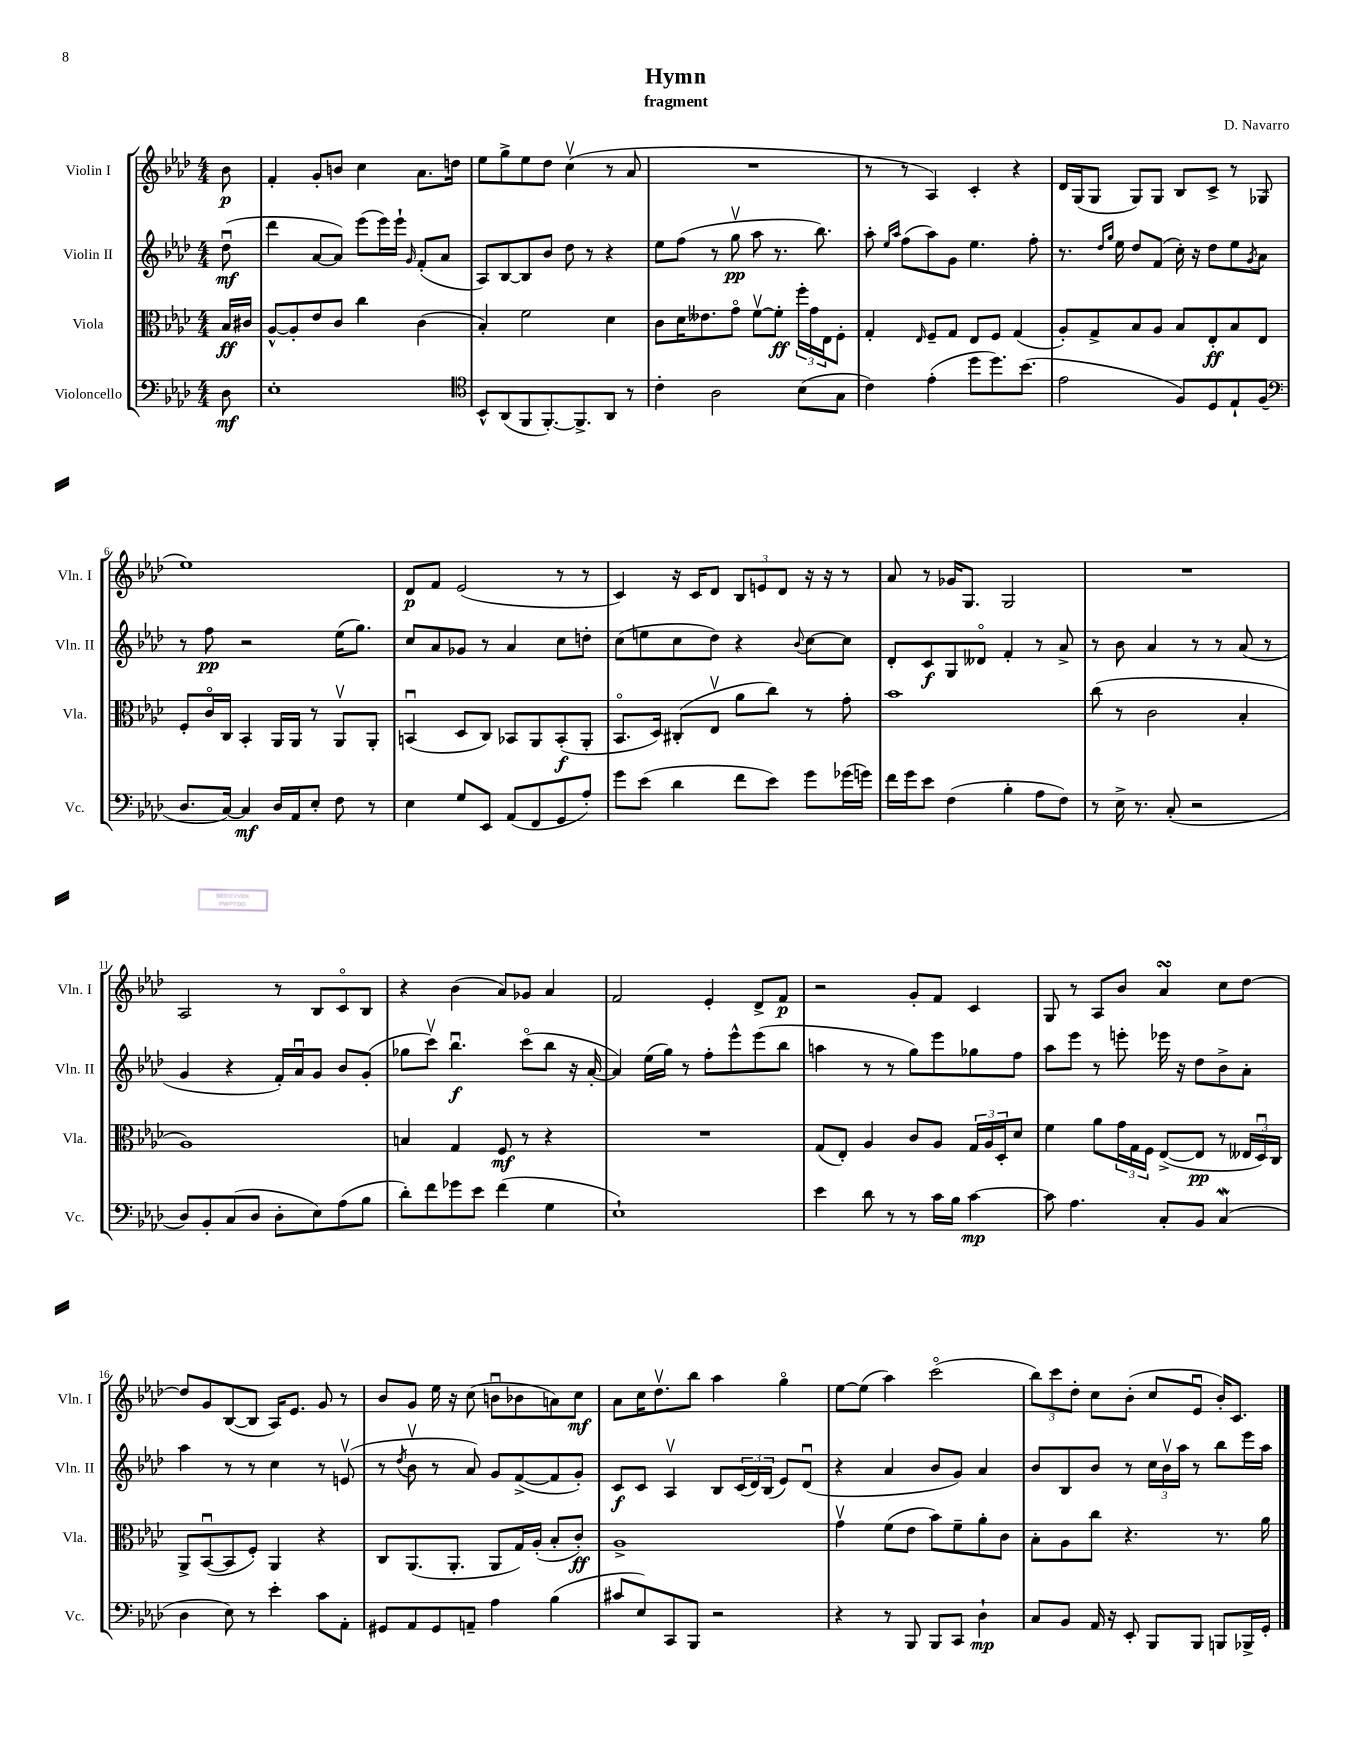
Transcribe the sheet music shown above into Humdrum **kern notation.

**kern	**kern	**kern	**kern
*staff4	*staff3	*staff2	*staff1
*clefF4	*clefC3	*clefG2	*clefG2
*k[b-e-a-d-]	*k[b-e-a-d-]	*k[b-e-a-d-]	*k[b-e-a-d-]
*M4/4	*M4/4	*M4/4	*M4/4
8D-	16B-	(8dd-u	8b-
.	16c#	.	.
=	=	=	=
1E-'	[8A-^^	4ddd-	4f'
.	8A-']	.	.
.	8e-	[8a-	8g'
.	8c	8a-])	8b
.	4cc	(8eee-	4cc
.	.	16eee-)	.
.	.	16eee-`	.
.	.	16qqg	.
.	(4c	(8f'	8.a-
.	.	8a-	.
.	.	.	16dd
=	=	=	=
*clefC4	*	*	*
8BB-^^	4B-')	8A-)	8ee-
(8AA-	.	[8B-	8gg^
8FF	2f	8B-]	8ee-
[8.FF')	.	8b-	8dd-
.	.	8dd-	(4ccv
8.FF^]	.	.	.
.	.	8r	.
8AA-	4d-	4r	8r
8r	.	.	8a-
=	=	=	=
4c'	8c	8ee-	1r
.	16d-	(8ff	.
.	8.e--	.	.
2A-	.	8r	.
.	8go	8ggv	.
.	[8fv	8aa-	.
.	8f']	8.r	.
(8B-	24ff'	.	.
.	24g	.	.
.	.	8.bb-)	.
.	24E-	.	.
8G	8F'	.	.
=	=	=	=
4c)	4G'	8aa-'	8r
.	.	16qqee-	.
.	.	16qqaa-	.
.	.	(8ff	8r
.	16qqE-	.	.
(4e-'	8F~	8aa-)	4A-)
.	8G	8g	.
8dd-	8E-	4.ee-	4c'
8.dd-)	8F	.	.
.	(4G	.	4r
(8.b-	.	.	.
.	.	8ff'	.
=	=	=	=
2e-	8A-')	8.r	16d-
.	.	.	(16G
.	8G^	.	8G
.	.	16qqdd-	.
.	.	16qqgg	.
.	.	16ee-	.
.	8B-	8dd-	8G)
.	8A-	(8f	8G
8F)	8B-	16cc')	8B-
.	.	16r	.
8D-	8E-'	8dd-	8c^
8E-`	8B-	8ee-	8r
.	.	8qg	.
(8F	8E-	8a-	(8G-
=	=	=	=
*clefF4	*	*	*
8.D-	8F'	8r	1ee-)
.	16co	8ff	.
[16C)	16C	.	.
4C]	4BB-'	2r	.
16D-	16AA-	.	.
16AA-	16AA-	.	.
8E-'	8r	.	.
8F	8AA-v	(16ee-	.
.	.	8.gg)	.
8r	8AA-'	.	.
=	=	=	=
4E-	(4BBu	8cc	8d-
.	.	8a-	8f
8G	8D-	8g-	(2e-
8EE-	8C)	8r	.
(8AA-	8BB-	4a-	.
8FF	8AA-	.	.
8GG	(8BB-'	8cc	8r
8A-')	8AA-'	8dd'	8r
=	=	=	=
8g	8.BB-o	(8cc	4c)
(8e-	.	8ee	.
.	16D-)	.	.
4d-	(8C#'	8cc	16r
.	.	.	16c
.	8E-v	8dd-)	8d-
8f	8a-	4r	12B-
.	.	.	12e
8e-)	8cc)	.	.
.	.	.	12d-
.	.	8qqb-	.
8g	8r	[8cc	16r
.	.	.	16r
(16g-	8g'	8cc]	8r
16g)	.	.	.
=	=	=	=
16f	1b-	8d-'	8a-
16g	.	.	.
8e-	.	8c	8r
(4F	.	8G	16g-
.	.	.	8.G
.	.	8d--o	.
4B-'	.	4f'	2G
8A-	.	8r	.
8F)	.	8a-^	.
=	=	=	=
8r	(8cc	8r	1r
16E-^	8r	8b-	.
8.r	.	.	.
.	2c	4a-	.
(8C'	.	.	.
2r	.	8r	.
.	.	8r	.
.	4B-'	(8a-	.
.	.	8r	.
=	=	=	=
8D-)	1A-)	4g	2A-
8BB-'	.	.	.
(8C	.	4r	.
8D-	.	.	.
8D-'	.	16f')	8r
.	.	16a-u	.
8E-)	.	8g	8B-
(8A-	.	8b-	8co
8B-	.	(8g'	8B-
=	=	=	=
8d-')	4B	8gg-	4r
8f	.	8cccv)	.
8g-	4G	4.bb-u	(4b-
8e-	.	.	.
(4f	8F	.	8a-)
.	8r	(8ccco	8g-
4G	4r	8bb-	4a-
.	.	16r	.
.	.	[16a-'	.
=	=	=	=
1E-`)	1r	4a-])	2f
.	.	(16ee-	.
.	.	16gg)	.
.	.	8r	.
.	.	8ff'	4e-'
.	.	8eee-^^	.
.	.	(8eee-	8d-^
.	.	8bb-	8f
=	=	=	=
4e-	(8G	4aa	2r
.	8E-')	.	.
8d-	4A-	8r	.
8r	.	8r	.
8r	8c	8gg)	8g'
16c	8A-	8eee-	8f
16B-	.	.	.
[4c	24G	8gg-	4c
.	24A-	.	.
.	24D-'	.	.
.	8d-	8ff	.
=	=	=	=
8c]	4f	8aa-	8G
4.A-	.	8eee-	8r
.	8a-	8r	8A-
.	24g	8eee'	8b-
.	24G	.	.
.	24F	.	.
8C'	([8E-^	16eee-	4a-
.	.	16r	.
8BB-	8E-]	8dd-	.
(4C	8r	8b-^	8cc
.	24E--	8a-'	[8dd-
.	24D-u)	.	.
.	24C	.	.
=	=	=	=
4D-	8AA-^	4aa-	8dd-]
.	([8BB-u	.	8g
8E-)	8BB-]	8r	([8B-
8r	8F')	8r	8B-]
4e-'	4AA-	4cc	16A-)
.	.	.	8.e-
8c	4r	8r	8g
8AA-'	.	(8ev	8r
=	=	=	=
8GG#	8C	8r	8b-
.	.	8qdd-	.
8AA-	(8.AA-	8b-v	8g
8GG#	.	8r	16ee-
.	8.AA-'	.	16r
8AA~	.	8a-)	(8cc
4A-	8AA-	8g	8bu
.	16G)	([8f^	8b-
.	(16A-'	.	.
(4B-	8B-'	8f]	8a)
.	8c')	8g')	8cc
=	=	=	=
8c#	1A-^	8c	8a-
8E-)	.	8c	16cc
.	.	.	8.dd-v
8CC	.	4A-v	.
8BBB-	.	.	8bb-
2r	.	8B-	4aa-
.	.	(24c	.
.	.	24d-)	.
.	.	(24B-	.
.	.	8e-)	4ggo
.	.	(8d-u	.
=	=	=	=
4r	4gv	4r	[8ee-
.	.	.	(8ee-]
8r	(8f	4a-	4aa-)
8BBB-	8e-	.	.
8BBB-	8b-)	8b-	(2ccco
8CC	8f~	8g)	.
4D-`	8a-'	4a-	.
.	8c	.	.
=	=	=	=
8C	8B-'	8b-	12bb-)
.	.	.	12ccc
8BB-	8A-	8B-	.
.	.	.	12dd-'
16AA-	8cc	8b-	8cc
16r	.	.	.
8EE-'	4.r	8r	(8b-'
8BBB-	.	24cc	8cc
.	.	24b-v	.
.	.	24aa-	.
8BBB-	.	8r	8e-u
8BBB	8.r	8bb-	16b-')
.	.	.	8.c
16BBB-^	.	16eee-	.
16GG'	16a-	16aa-	.
==	==	==	==
*-	*-	*-	*-
